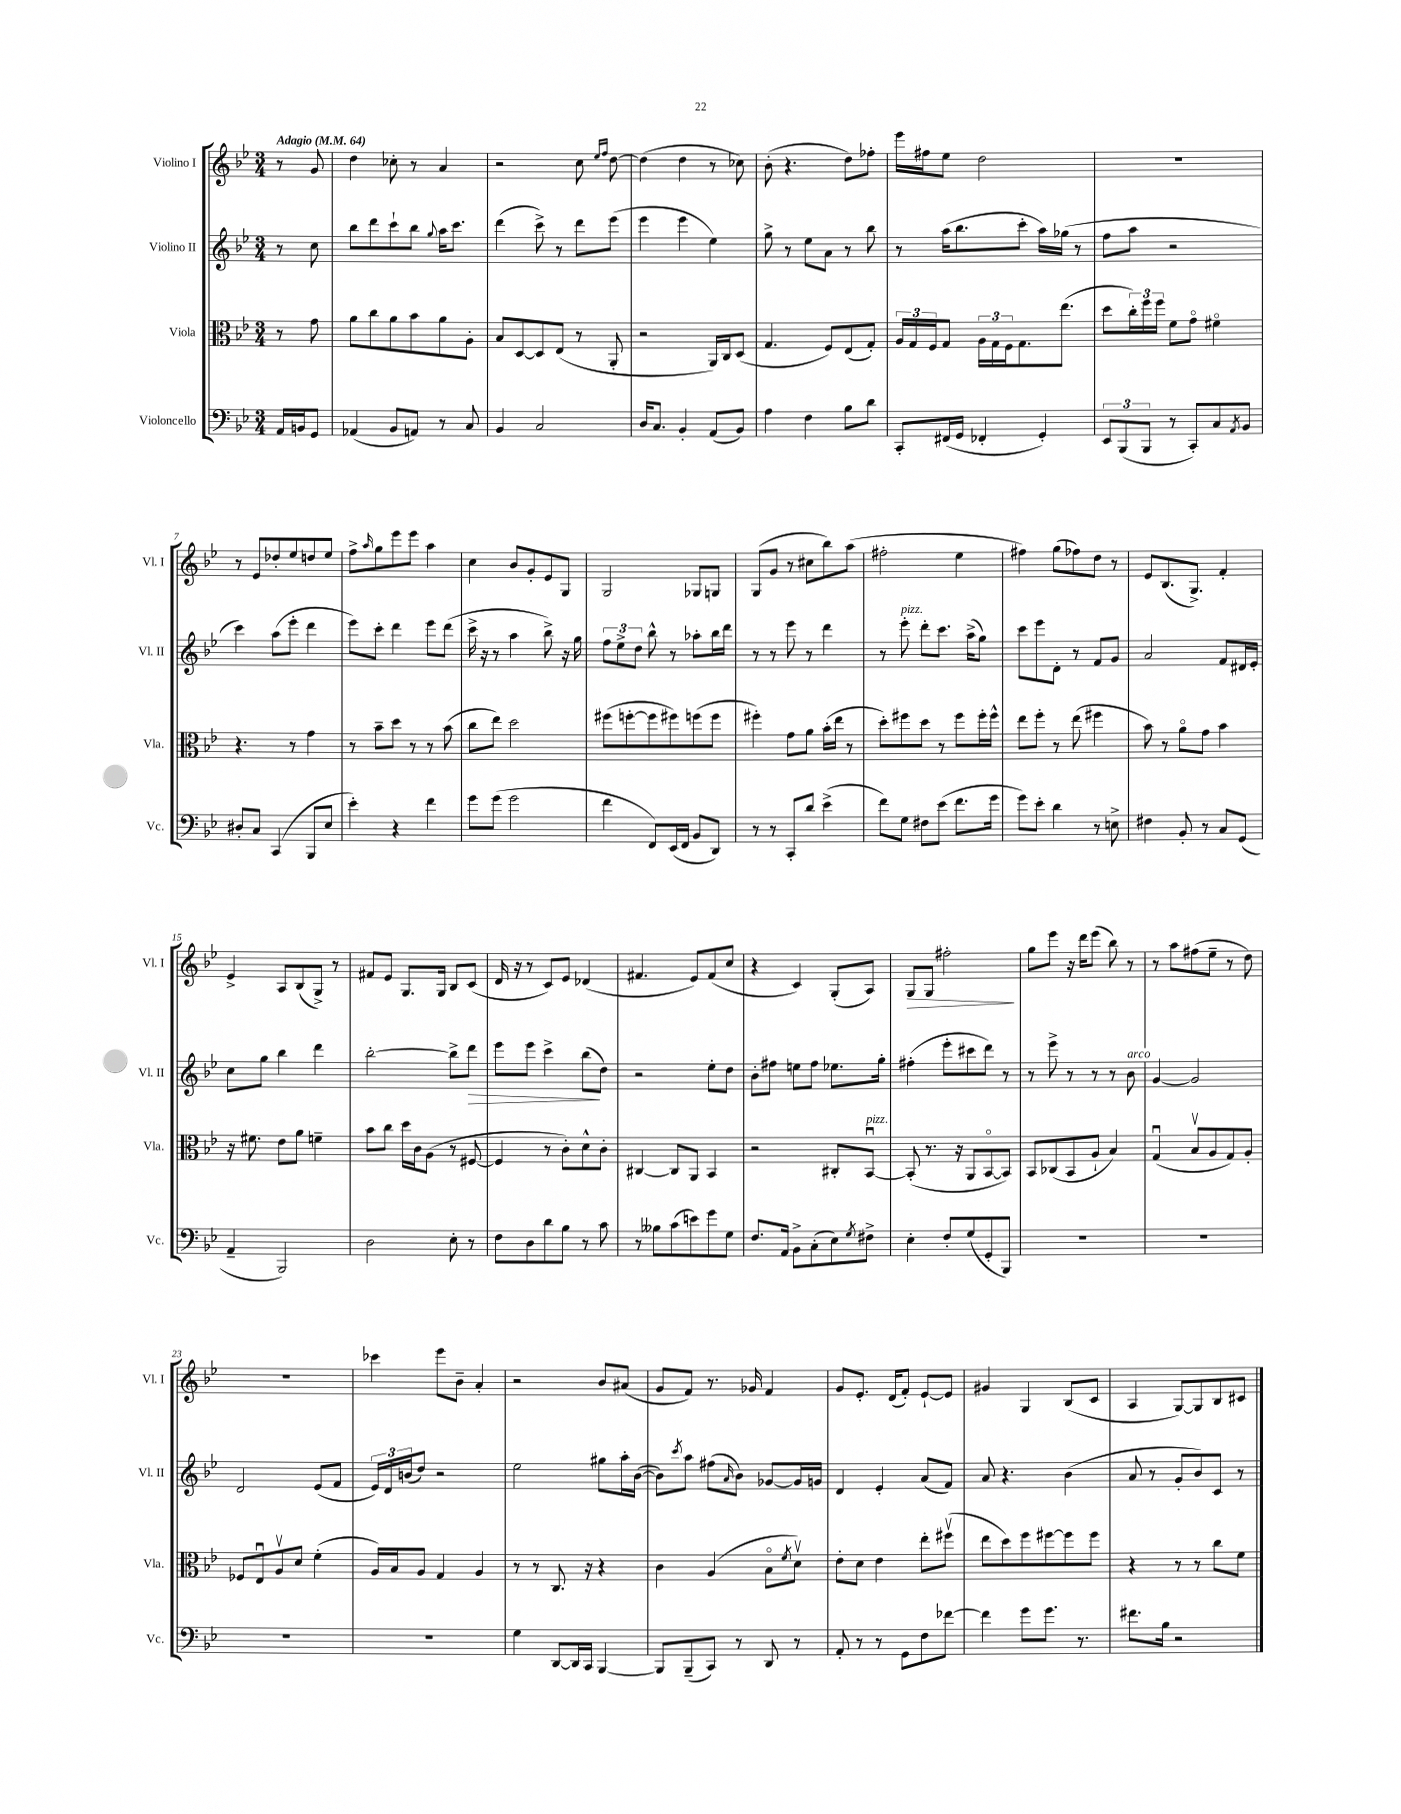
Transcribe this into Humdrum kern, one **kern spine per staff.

**kern	**kern	**kern	**kern
*staff4	*staff3	*staff2	*staff1
*clefF4	*clefC3	*clefG2	*clefG2
*k[b-e-]	*k[b-e-]	*k[b-e-]	*k[b-e-]
*M3/4	*M3/4	*M3/4	*M3/4
*MM64	*MM64	*MM64	*MM64
16AA	8r	8r	8r
16BB	.	.	.
8GG	8g	8cc	8g
=	=	=	=
(4AA-	8a	8bb-	4dd
.	8cc	8ddd	.
8BB-	8a	8ccc`	8cc-'
8AA)	8b-	8bb-	8r
.	.	8qqgg	.
8r	8a	16aa	4a
.	.	8.ccc	.
8C	8A'	.	.
=	=	=	=
4BB-	8B-	(4ddd	2r
.	[8D	.	.
2C	8D]	8ccc^)	.
.	(8E-	8r	.
.	8r	8ddd	8cc
.	.	.	16qqee-
.	.	.	16qqff
.	8AA'	(8eee-	[8dd
=	=	=	=
16D	2r	4eee-	(4dd]
8.C	.	.	.
4BB-'	.	4eee-	4dd
(8AA	16AA)	4ee-)	8r
.	16C	.	.
8BB-)	(8D	.	8cc-)
=	=	=	=
4A	4.G	8gg^	(8b-'
.	.	8r	4.r
4F	.	8ee-	.
.	8F)	8a	.
8B-	(8E-	8r	8dd)
8d	8G')	8bb-	8ff-'
=	=	=	=
8CC'	24A	8r	16eee-
.	24G	.	.
.	.	.	16ff#
.	24F	.	.
(16FF#	8G	(16aa	8ee-
16GG	.	8.bb-	.
4FF-'	24A	.	2dd
.	24G	.	.
.	24F	.	.
.	8.G	8ccc'	.
4GG')	.	16aa)	.
.	(8.ee-	(16gg-	.
.	.	8r	.
=	=	=	=
12EE-	8dd	8ff	2.r
(12BBB-	.	.	.
.	24cc')	8aa	.
12BBB-	24ff	.	.
.	24ff	.	.
8r	8f	2r	.
8CC')	8go	.	.
8C	4f#o	.	.
8qAA	.	.	.
8BB-	.	.	.
=	=	=	=
8D#'	4.r	4ccc)	8r
8C	.	.	8e-
(4CC	.	(8aa	8dd-'
.	8r	8eee-'	8ee-
8BBB-	4g	4ddd	8dd
8E-	.	.	8ee-
=	=	=	=
4e-')	8r	8eee-)	8ff^
.	.	.	16qqaa
.	8b-~	8ccc'	8gg
4r	8dd	4ddd	8eee-
.	8r	.	8eee-
4f	8r	8eee-	4aa
.	(8b-	(8ddd	.
=	=	=	=
8g	8cc	16ccc^	4cc
.	.	16r	.
(8g	8ee-)	8r	.
2g	2dd	4aa	8b-
.	.	.	8g'
.	.	8bb-^)	8e-
.	.	16r	8G
.	.	16gg	.
=	=	=	=
4f	(8ff#	12ff	2G
.	.	12ee-^	.
.	[8ff'	.	.
.	.	12dd	.
8FF)	8ff]	8bb-^^	.
(16EE-	8ff#)	8r	.
16FF	.	.	.
8BB-	(8ff	8aa-'	8G-
8DD)	8ff	16bb-	8G
.	.	16ddd	.
=	=	=	=
8r	4ff#')	8r	(8G
8r	.	8r	8g
8CC'	8g	8eee-	8r
8d	8a	8r	8cc#
(4e-^	(16b-'	4ddd	8bb-)
.	16ee-	.	.
.	8r	.	(8aa
=	=	=	=
8f)	8dd')	8r	2ff#'
8G	8ff#	8eee-'	.
8F#	8dd	8ddd'	.
(8e-	8r	8.ccc	.
8.f	8ff#	.	4ee-
.	.	(16aa^	.
.	16ff#'	8gg)	.
16g	16ff#^^	.	.
=	=	=	=
8g)	8ee-	8ccc	4ff#)
8e-'	8ff'	8eee-	.
4d	8r	8d'	(8gg
.	(8ee-	8r	8ff-)
8r	4ff#	8f	8dd
8E^	.	8g	8r
=	=	=	=
4F#	8b-)	2a	8e-
.	8r	.	(8.B-
8BB-'	8ao	.	.
.	.	.	8.G^)
8r	8g	.	.
8C	4b-	8f	4f'
(8GG	.	16d#	.
.	.	16e-'	.
=	=	=	=
4AA~	16r	8cc	4e-^
.	8.f#	.	.
.	.	8gg	.
2BBB-)	8e-	4bb-	8A
.	8a	.	(8B-
.	4f~	4ddd	8G^)
.	.	.	8r
=	=	=	=
2D	8b-	[2bb-'	8f#
.	8cc	.	8e-
.	16dd	.	8.G
.	16c	.	.
.	(8A	.	.
.	.	.	16G
8E-'	8r	8bb-^]	8B-
8r	[8F#	8ddd	(8c
=	=	=	=
8F	4F#]	8eee-	16d
.	.	.	16r
8D	.	8eee-	8r
8d	8r	4ccc^	8c)
8B-	8c')	.	8e-
8r	8d^^	(8bb-	(4d-
8c	8c'	8dd)	.
=	=	=	=
8r	[4C#	2r	4.f#
8B--	.	.	.
(8c	8C#]	.	.
8e)	8AA	.	8e-)
8g	4BB-	8ee-'	(8f#
8G	.	8dd	8cc
=	=	=	=
8.F	2r	8b-'	4r
.	.	8ff#	.
16AA	.	.	.
8BB-^	.	8ee	4c)
(8C'	.	8ff#	.
8E-)	8C#'	8.ee-	(8G'
8qG	.	.	.
8F#^	[8BB-u	.	8A)
.	.	16gg'	.
=	=	=	=
4E-'	(8BB-']	(4ff#'	8G
.	8.r	.	8G
8F'	.	8eee-'	2ff#'
.	16r	.	.
(8G	8AA	8ccc#	.
8GG'	[8BB-o	8ddd)	.
8BBB-)	8BB-])	8r	.
=	=	=	=
2.r	8BB-	8r	8gg
.	(8C-	8eee-^	8eee-
.	8BB-	8r	16r
.	.	.	16ddd
.	8A`	8r	(8eee-
.	4B-)	8r	8bb-)
.	.	8b-	8r
=	=	=	=
2.r	(4Gu	[4g	8r
.	.	.	8aa
.	8B-v	2g]	(8ff#
.	8A	.	8ee-~
.	8G)	.	8r
.	8A'	.	8dd)
=	=	=	=
2.r	8F-	2d	2.r
.	8E-u	.	.
.	8Av	.	.
.	8d	.	.
.	(4f'	(8e-	.
.	.	8f	.
=	=	=	=
2.r	16A)	24e-)	4ccc-
.	.	24d	.
.	16B-	.	.
.	.	(24b	.
.	8A	8dd)	.
.	4G	2r	8eee-
.	.	.	8b-~
.	4A	.	4a'
=	=	=	=
4G	8r	2ee-	2r
.	8r	.	.
[8DD	8.C	.	.
16DD]	.	.	.
16CC	16r	.	.
[4BBB-	4r	8gg#	8b-
.	.	16aa'	(8a#
.	.	([16b-	.
=	=	=	=
8BBB-]	4c	8b-])	8g
.	.	8qccc	.
(8BBB-~	.	8aa	8f)
8CC)	(4A	(8ff#	8.r
.	.	16qqa	.
8r	.	8b-)	.
.	.	.	16g-
8DD	8B-o	[8g-	4f
.	8qf	.	.
8r	8dv)	16g-]	.
.	.	16g	.
=	=	=	=
8AA'	8e-'	4d	8g
8r	8d	.	8.e-'
8r	4e-	4e-'	.
.	.	.	(16d
8GG	.	.	8f')
8F	8ee-'	(8a	[8e-`
[8f-	(8ff#v	8f)	8e-]
=	=	=	=
4f-]	8ee-	8a	4g#
.	8dd)	4.r	.
8g	8ff	.	4G
8.g	[8ff#	.	.
.	8ff#]	(4b-	(8B-
8.r	.	.	.
.	8ff#	.	8c
=	=	=	=
8.f#	4r	8a	4A
.	.	8r	.
16B-	.	.	.
2r	8r	8g'	[8G)
.	8r	8b-)	8G]
.	8cc	8c	8B-
.	8f	8r	8c#
==	==	==	==
*-	*-	*-	*-
